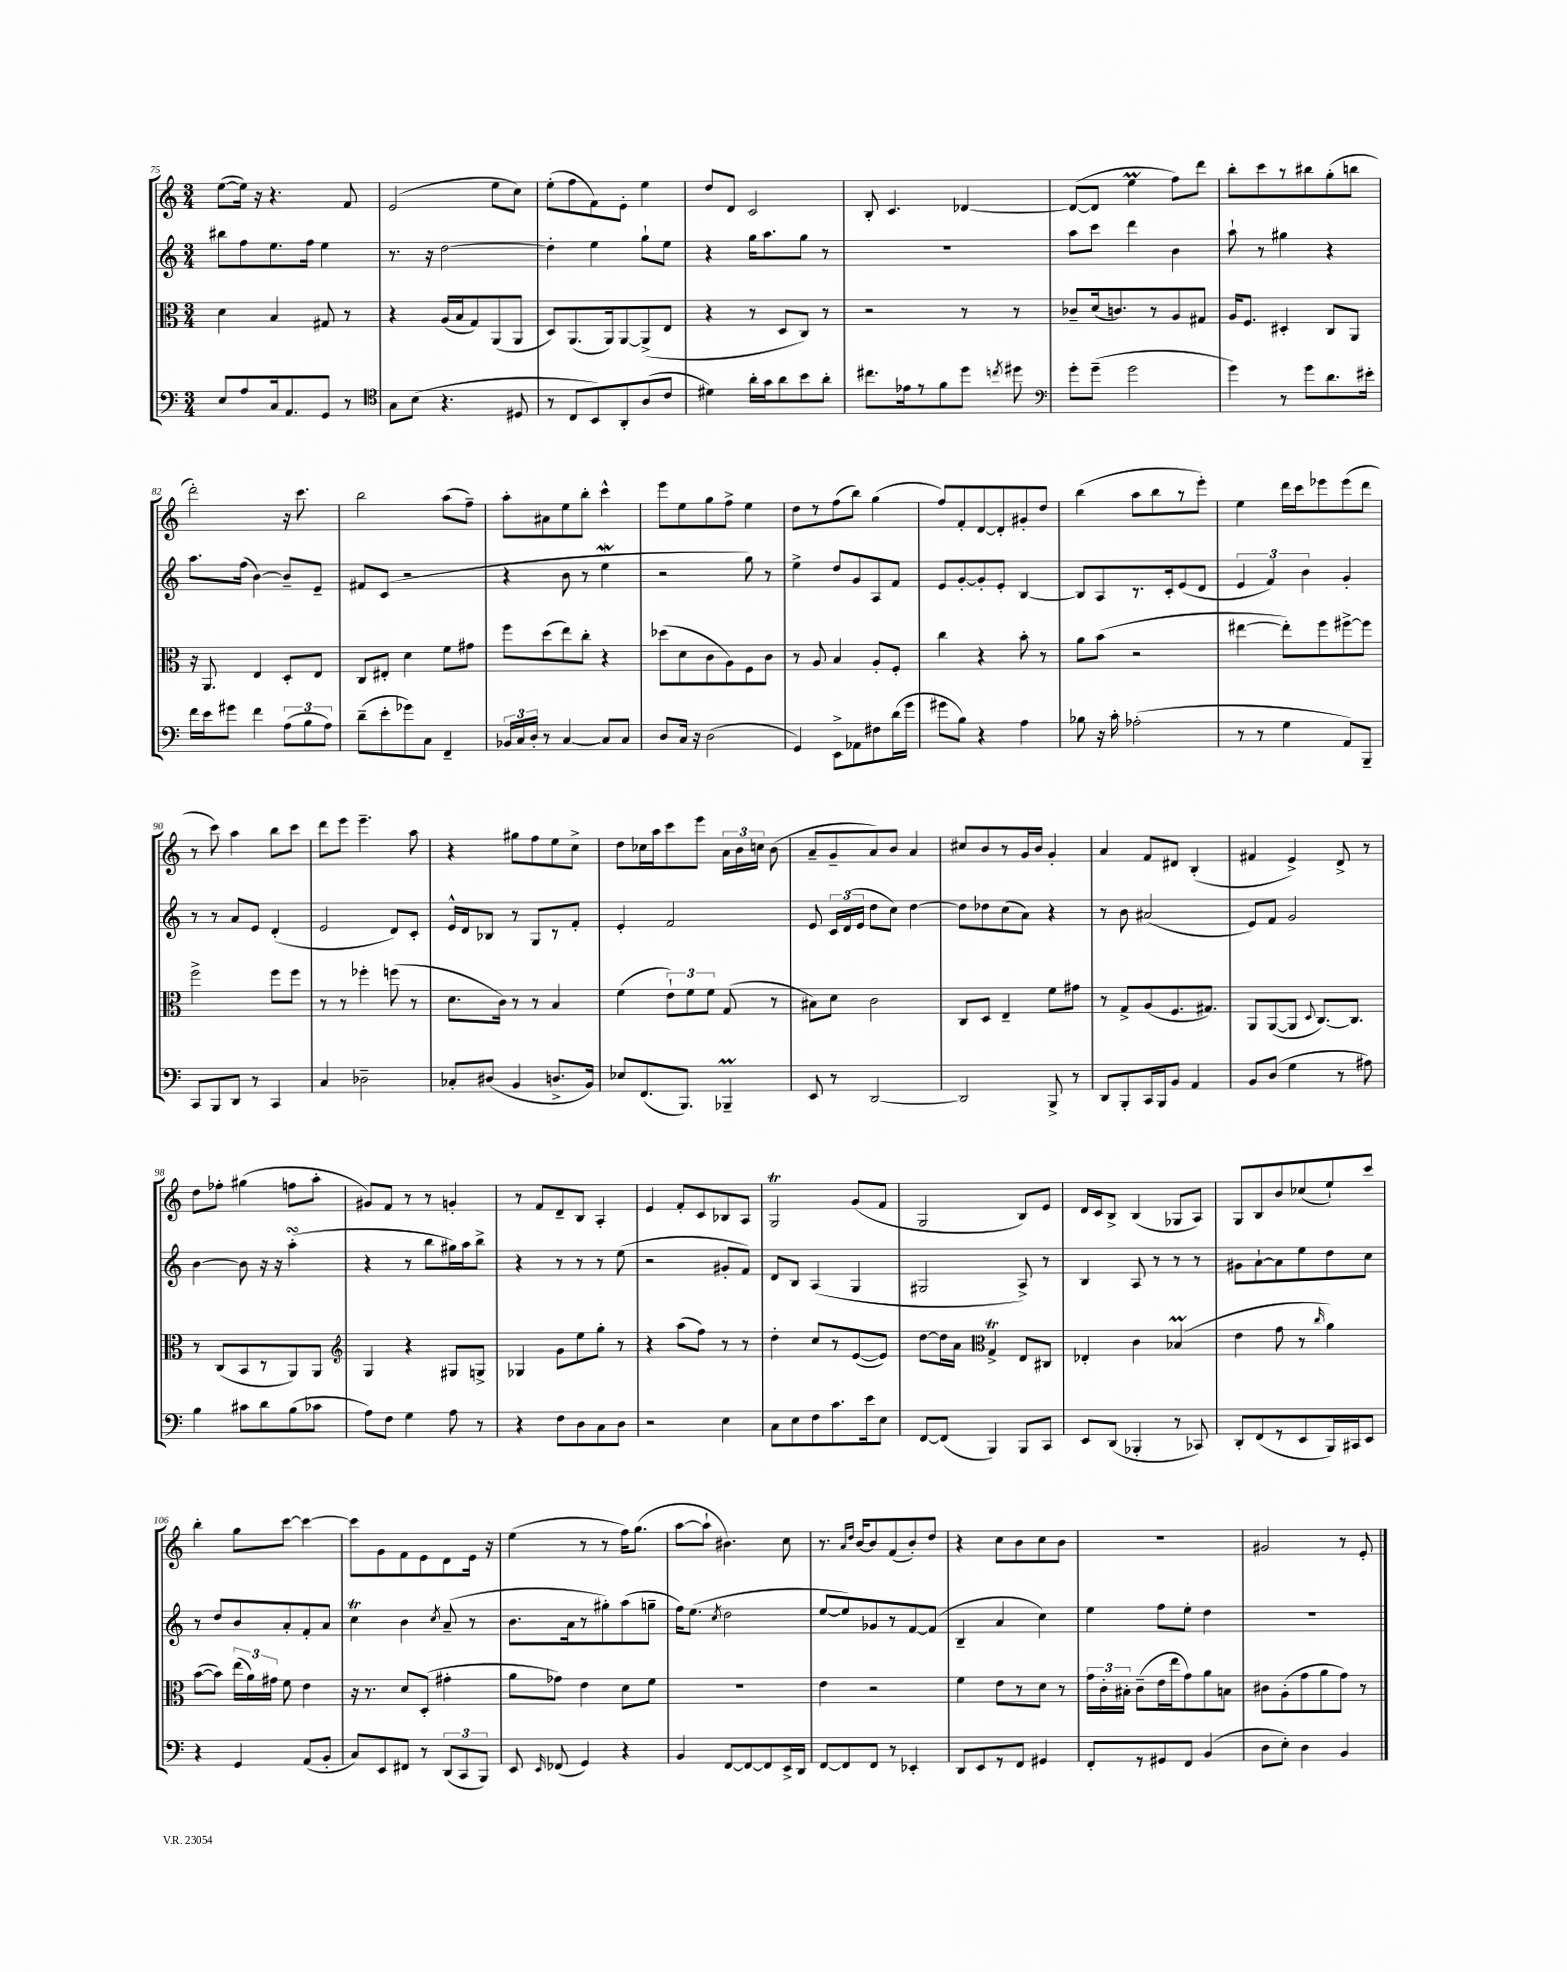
<<
\new StaffGroup <<
\new Staff = "s0" {
    \clef treble \key c \major \numericTimeSignature \time 3/4
    \autoBeamOff e''8[~( e''16]) r16 r4. f'8 |
    e'2( e''8[ c''8]) |
    e''8[-.( f''8 f'8) e'8]-. e''4 |
    d''8[ d'8] c'2 |
    b8-. c'4. des'4~ |
    des'8[~( des'8] e''4\prall f''8[) d'''8] |
    b''8[-. c'''8 r8 bis''8 g''8-.( b''8] |
    d'''2-.) r16 c'''8. |
    b''2 a''8[( f''8]--) |
    a''8[-. ais'8 e''8 b''8]-. c'''4-^ |
    e'''8[ e''8 g''8 f''8]-> e''4 |
    d''8[ r8 f''8( b''8]) g''4( |
    f''8[) f'8-. d'8~ d'8-. gis'8-. d''8] |
    b''4( a''8[ b''8 r8 e'''8]-.) |
    e''4 d'''16[ c'''16 ees'''8 ees'''8( d'''8] |
    r8 c'''8) a''4 b''8[ c'''8] |
    d'''8[ e'''8] e'''4.-- a''8 |
    r4 gis''8[ f''8 e''8 c''8]-> |
    d''8[ ces''16 a''16 c'''8 e'''8] \tuplet 3/2 { a'16[ b'16 c''16] } b'8( |
    a'8[-- g'8-- a'8) b'8] a'4 |
    cis''8[ b'8 r8 g'16 b'16] g'4-. |
    a'4 f'8[ dis'8] b4-.( |
    fis'4 e'4->) d'8-> r8 |
    d''8[ fes''8]-. gis''4( f''8[ a''8]-. |
    gis'8[) f'8] r8 r8 g'4-. |
    r8 f'8[ d'8-- b8] a4-. |
    e'4 f'8[-. c'8 bes8 a8] |
    g2\trill g'8[( f'8] |
    g2 b8[) e'8] |
    d'16[ c'16 b8]-> b4( ges8[ a8]) |
    g8[ b8 b'8 ces''8( e''8-!) c'''8] |
    b''4-. g''8[ c'''8]~ c'''4~ |
    c'''8[ g'8 f'8 e'8 d'8 e'16] r16 |
    e''4( r8 r8 f''16[) g''8.]( |
    a''8[~ a''8]-! bis'4.) c''8 |
    r8. \grace { a'16[ d''16] } b'16[~ b'8 f'8( b'8-.) d''8] |
    r4 c''8[ b'8 c''8 b'8] |
    R2. |
    gis'2 r8 e'8-. \bar "|." |
}
\new Staff = "s1" {
    \clef treble \key c \major \numericTimeSignature \time 3/4
    \autoBeamOff bis''8[ f''8 e''8. f''16] e''4 |
    r8. r16 d''2~ |
    d''4-. e''4 g''8[-! e''8] |
    r4 g''16[ a''8. g''8] r8 |
    R2. |
    a''8[ c'''8] d'''4 b'4 |
    a''8-! r8 gis''4 r4 |
    a''8.[ f''16]( b'4~) b'8[-- e'8]-- |
    fis'8[ c'8]( r2 |
    r4 b'8 r8 e''4\mordent |
    r2 g''8) r8 |
    e''4-> d''8[ g'8 a8 f'8] |
    e'8[ g'8~-. g'8-. e'8]-. b4~ |
    b8[ a8 r8. c'16-. e'8( d'8] |
    \tuplet 3/2 { e'4 f'4) b'4 } g'4-. |
    r8 r8 a'8[ e'8] d'4-.( |
    e'2 d'8[) c'8]-. |
    e'16[-^ d'16 bes8] r8 g8[ r8 f'8]-. |
    e'4-. f'2 |
    e'8 \tuplet 3/2 { c'16[ d'16( e'16] } d''8[ c''8]) d''4~ |
    d''8[ des''8 c''8( a'8]) r4 |
    r8 b'8 ais'2( |
    e'8[) f'8] g'2 |
    b'4~ b'8 r16 r16 a''4-.\turn( |
    r4 r8 b''8[ gis''16) a''16 b''8]-> |
    r4 r8 r8 r8 e''8( |
    r2 gis'8[-. f'8]) |
    d'8[ b8] a4( g4 |
    gis2 a8->) r8 |
    b4 a8 r8 r8 r8 |
    gis'8[ a'8~-! a'8 e''8 d''8 c''8] |
    r8 d''8[ b'8 a'8-. f'8-. a'8] |
    c''4\trill b'4 \acciaccatura { c''8 } a'8--( r8 |
    b'8.[ a'16 r8 gis''8-.) a''8( g''8]-- |
    f''16[) e''8.]( \acciaccatura { c''8 } d''2 |
    e''8[~ e''8) ges'8 r8 f'8~ f'8]( |
    b4-- a'4 c''4) |
    e''4 f''8[ e''8]-. d''4 |
    R2. \bar "|." |
}
\new Staff = "s2" {
    \clef alto \key c \major \numericTimeSignature \time 3/4
    \autoBeamOff d'4 b4 gis8 r8 |
    r4 a16[( b16 g8) a,8( a,8] |
    d8[) a,8.( a,16) a,8~ a,8->( e8] |
    r4 r8 d8[ c8]) r8 |
    r2 r8 r8 |
    ces'8[-- d'16( c'8.) r8 a8 gis8] |
    a16[ f8.] dis4-. c8[ a,8] |
    r16 a,8. e4 d8[-. e8] |
    c8[ eis8]-. d'4 f'8[ gis'8] |
    f''8[ d''8( e''8) c''8]-. r4 |
    des''8[( d'8 c'8 a8) f8 c'8] |
    r8 a8 b4 a8[-. f8]-. |
    c''4 r4 b'8-. r8 |
    a'8[ b'8]( r2 |
    eis''4~ eis''8[-.) f''8 fis''8~-> fis''8] |
    f''2-> f''8[ f''8] |
    r8 r8 fes''4-. f''8( r8 |
    d'8.[ c'16]) r8 r8 b4 |
    f'4( \tuplet 3/2 { e'8[-!) f'8 f'8] } g8( r8 |
    bis8[) d'8] c'2 |
    c8[ d8] e4-- f'8[ gis'8] |
    r8 g8[-> a8( f8. gis8.]) |
    a,8[ a,8~( a,8] \appoggiatura { d8 } c8.[~) c8.] |
    r8 c8[( b,8 r8 a,8) a,8] |
    \clef treble g4 r4 gis8[ g8]-> |
    ges4 g'8[ e''8 g''8]-. r8 |
    r4 a''8[( f''8]) r8 r8 |
    d''4-. c''8[ r8 e'8~( e'8]) |
    d''8[~ d''16 a'16] \clef alto g4->\trill e8[ cis8] |
    ees4-. c'4 bes4\prall( |
    e'4 g'8 r8 \grace { c''16 } a'4) |
    b'8[~( b'8]) \tuplet 3/2 { e''16[( a'16) gis'16] } f'8 e'4 |
    r16 r8. d'8[ d8]-.( gis'4-. |
    a'8[ ges'8]) e'4 d'8[ f'8] |
    R2. |
    e'4 r2 |
    f'4 e'8[ r8 d'8] r8 |
    \tuplet 3/2 { g'16[ c'16-. bis16]-. } c'8[--( e'16 e''16 g'8) a'8 b8] |
    cis'8[ a8-.( g'8 a'8 g'8]) r8 \bar "|." |
}
\new Staff = "s3" {
    \clef bass \key c \major \numericTimeSignature \time 3/4
    \autoBeamOff e8[ a8 c16 a,8. g,8] r8 |
    \clef tenor g8[ b8]( r4. dis8 |
    r8 c8[ b,8) a,8-. a8( c'8] |
    dis'4) a'16[-. g'16 a'8 b'8 a'8]-. |
    cis''8.[ ees'16 r8 f'8 d''8] \acciaccatura { c''8 } dis''8 |
    \clef bass g'8[-. g'8]--( g'2 |
    g'4) r8 g'8[ d'8. eis'16]-. |
    f'16[ e'16 gis'8] f'4 \tuplet 3/2 { a8[( b8 a8]) } |
    d'8[--( e'8-. ges'8) c8] f,4-- |
    \tuplet 3/2 { bes,16[ c16 d16]-. } r8 c4~ c8[ c8] |
    d8[ c16] r16 d2( |
    g,4) e,8[-> aes,8 fis8 d'16( g'16] |
    gis'8[ b8]) r4 a4 |
    bes8 r16 c'16-. aes2-.( |
    r8 r8 g4 a,8[) b,,8]-- |
    c,8[ b,,8 d,8] r8 c,4 |
    c4 des2-- |
    ces8[-. dis8]( b,4 d8.[-> b,16]) |
    ees8[ f,8.( b,,8.]) bes,,4--\prall |
    e,8 r8 d,2~ |
    d,2 b,,8-> r8 |
    d,8[ b,,8-. c,16 b,,16 b,8] a,4 |
    b,8[ d8]( g4 r8 ais8) |
    b4 cis'8[ d'8 b8( ces'8] |
    a8[) f8] g4 a8 r8 |
    r4 f8[ d8 c8 d8] |
    r2 e4 |
    c8[ e8 f8 c'8. e'16 e8] |
    f,8[~ f,8]( b,,4) b,,8[ c,8] |
    e,8[ d,8]( bes,,4-. r8 ces,8) |
    d,8[-. f,8( r8 e,8 b,,16) cis,16 e,8] |
    r4 g,4 a,8[( b,8]-. |
    c8[) e,8 fis,8] r8 \tuplet 3/2 { d,8[( c,8 b,,8]) } |
    e,8 \grace { e,16 } fes,8( g,4) r4 |
    b,4 f,8[~ f,8~ f,8 e,16-> d,16] |
    f,8[~ f,8 f,8] r8 ees,4-. |
    d,8[ e,8 r8 f,8] gis,4 |
    f,8[-. r8 gis,8 f,8] b,4( |
    d8[ e8]-.) d4 b,4 \bar "|." |
}
>>
>>
\layout { \context { \Score currentBarNumber = #75 } }
